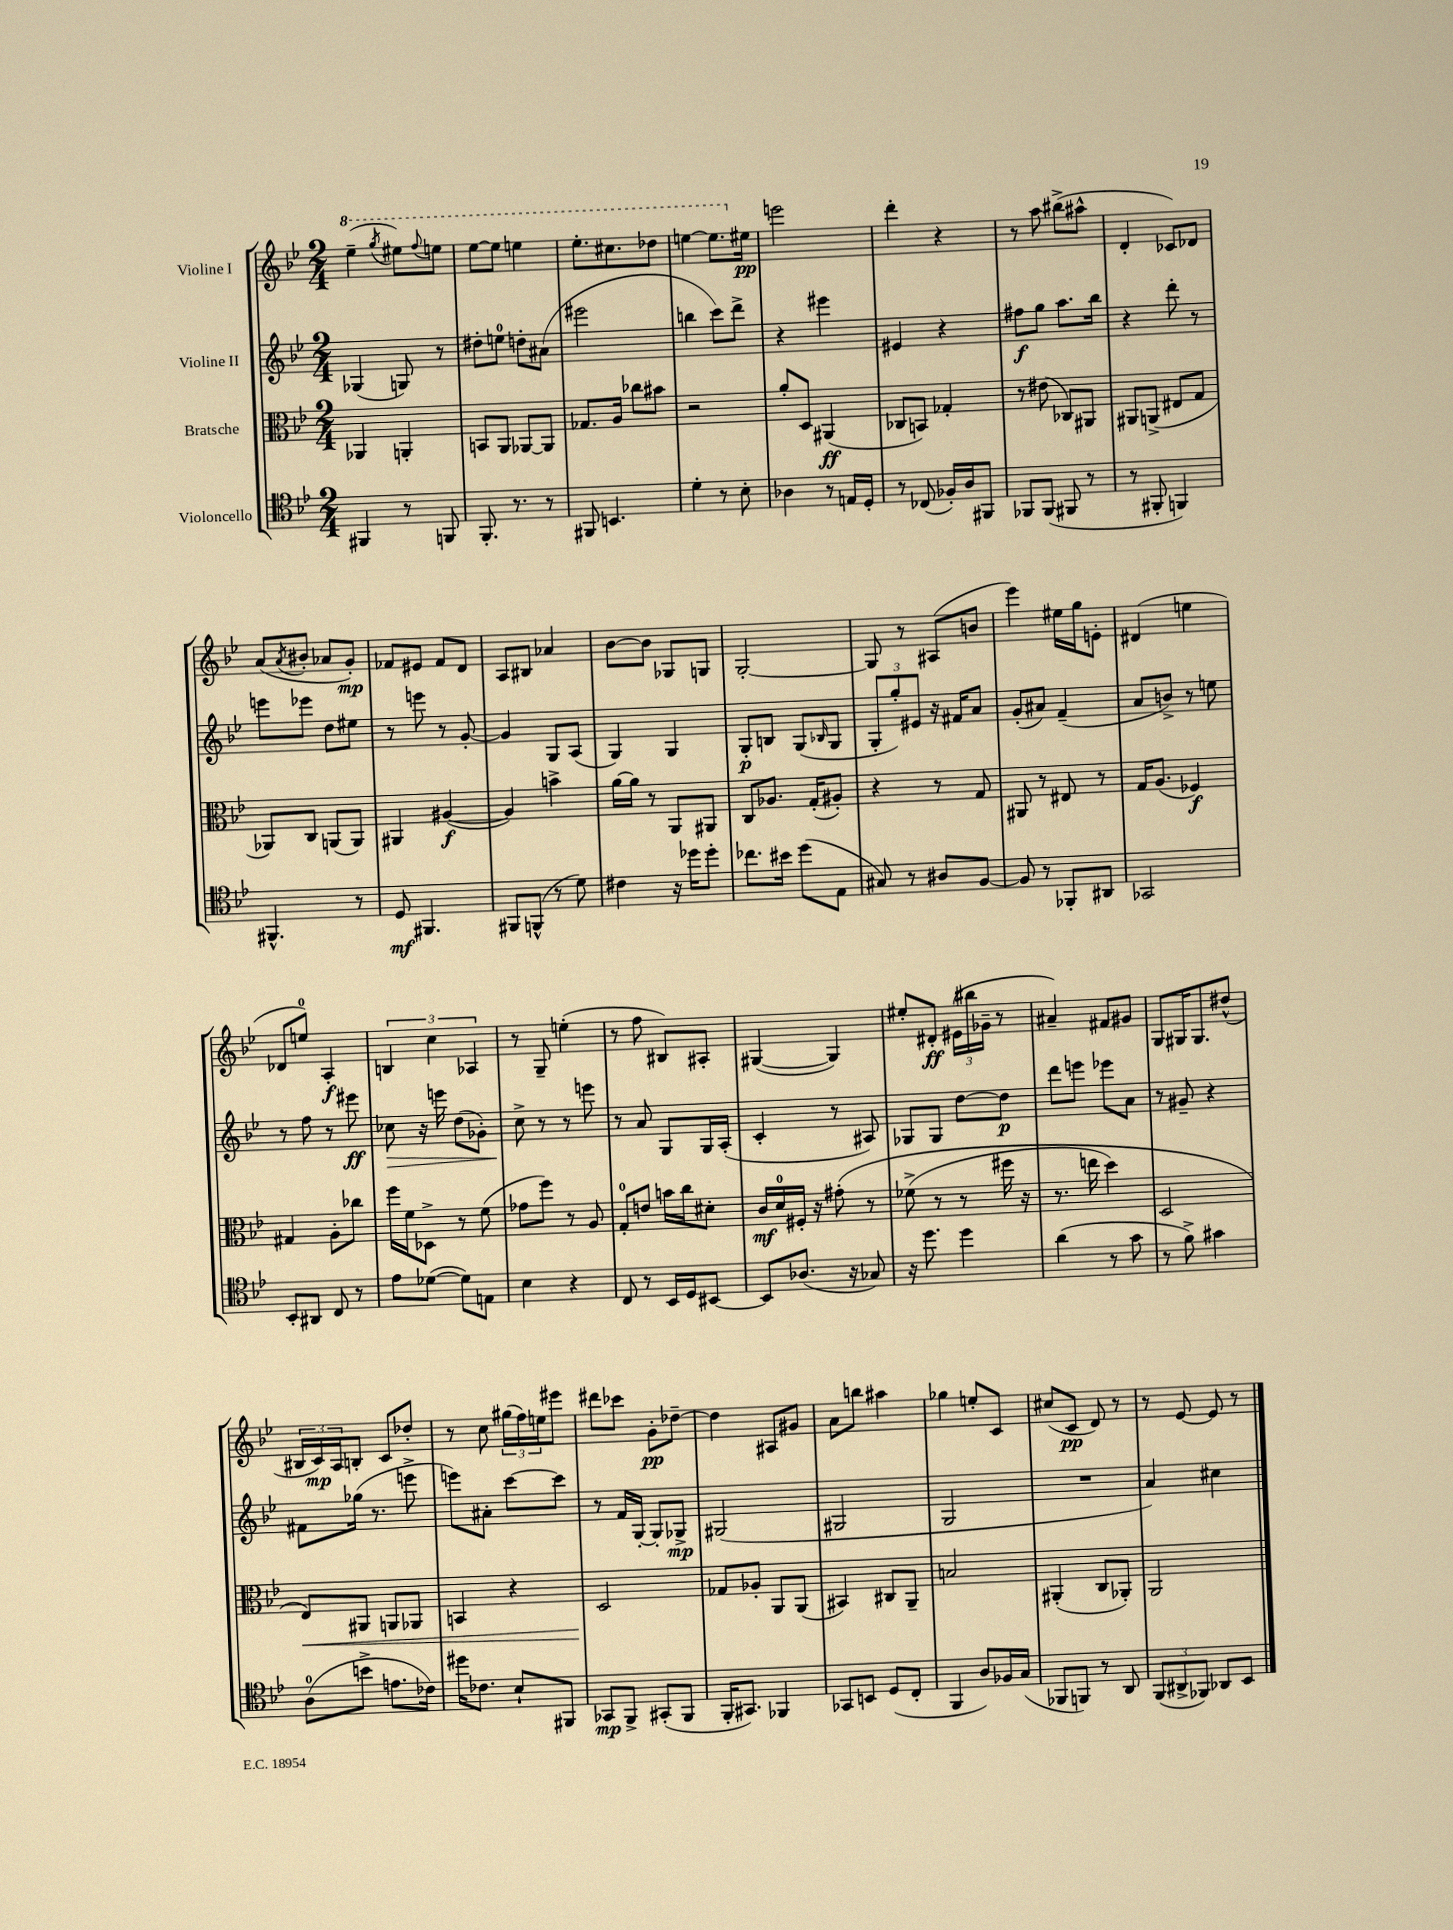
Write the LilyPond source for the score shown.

<<
\new StaffGroup <<
\new Staff = "s0" \with { instrumentName = "Violine I" } {
    \clef treble \key bes \major \numericTimeSignature \time 2/4
    \ottava #1 ees'''4--( \acciaccatura { g'''8 } eis'''8) \appoggiatura { f'''8 } e'''8 |
    ees'''8~ ees'''8 e'''4 |
    ees'''8.-. cis'''8. des'''8 |
    e'''4~ e'''8. \ottava #0 eis''16\pp |
    e'''2 |
    d'''4-. r4 |
    r8 a''8 bis''8->( ais''8-^ |
    d'4-. ces'8) des'8 |
    a'8( \acciaccatura { a'8 } bis'8-. aes'8 g'8-.\mp) |
    fes'8 eis'8 fes'8 d'8 |
    a8 bis8 aes'4 |
    bes'8~ bes'8 ges8 g8 |
    g2~-. |
    g8 r8 ais8( b'8 |
    ees'''4) eis''16 g''16 e'8-. |
    dis'4( e''4 |
    des'8 e''8-0) a4-.\f |
    \tuplet 3/2 { b4 c''4 aes4 } |
    r8 g8-- e''4-.( |
    r8 f''8 bis8) ais8-. |
    gis4~( gis4) |
    eis''8-. dis'8-.\ff \tuplet 3/2 { eis'16(\( bis''16) ges'16-- } r8 |
    ais'4--\) fis'8 gis'8 |
    g8 gis16 gis8. dis''8-^( |
    \tuplet 3/2 { bis16 c'16\mp) a16 } b8-. c'8 des''8-. |
    r8 c''8 \tuplet 3/2 { gis''16( f''16) e''16 } eis'''8 |
    dis'''8 ces'''8 g'8-.\pp des''8~-- |
    des''4 ais8 gis'8 |
    a'8 b''8 ais''4 |
    ges''4 e''8-. c'8 |
    cis''8( c'8\pp d'8) r8 |
    r8 ees'8~ ees'8 r8 \bar "|." |
}
\new Staff = "s1" \with { instrumentName = "Violine II" } {
    \clef treble \key bes \major \numericTimeSignature \time 2/4
    ges4( g8) r8 |
    dis''8-. e''8-0 d''8-. ais'8( |
    eis'''2 |
    b''4 c'''8) d'''8-> |
    r4 eis'''4 |
    eis'4 r4 |
    fis''8\f g''8 a''8. bes''16 |
    r4 d'''8-. r8 |
    e'''8 ees'''8 d''8 eis''8 |
    r8 e'''8 r8 g'8~-. |
    g'4 g8 a8( |
    g4) g4 |
    g8-.\p b8 g8( \grace { bes16 } g8 |
    \tuplet 3/2 { g8-. g''8-.) eis'8 } r16 fis'16 a'8 |
    g'8-.( ais'8) f'4--( |
    a'8 b'8->) r8 e''8 |
    r8 f''8 r8 eis'''8\ff |
    ces''8\> r16 e'''16 d''8( ges'8-.) |
    c''8->\! r8 r8 e'''8 |
    r8 a'8 g8 g16 a16-.( |
    c'4-. r8 ais8) |
    ges8 ges8 d''8~ d''8\p |
    d'''8 e'''8 ees'''8 a'8 |
    r8 gis'8-- r4 |
    fis'8 ges''16( r8. e'''8-> |
    e'''8) ais'8-. c'''8~ c'''8 |
    r8 f'16 g16~-. g8-. ges8->\mp |
    gis2( |
    gis2 |
    g2 |
    R2 |
    a'4) cis''4 \bar "|." |
}
\new Staff = "s2" \with { instrumentName = "Bratsche" } {
    \clef alto \key bes \major \numericTimeSignature \time 2/4
    aes,4 a,4-. |
    b,8 a,8 aes,8~ aes,8 |
    ges8. a16 ces''8 bis'8 |
    r2 |
    a'8-. d8 ais,4\ff( |
    ces8 b,8) ges4-. |
    r8 eis'8( ces8) ais,8 |
    ais,8 a,8->( eis8 g8 |
    aes,8) c8 a,8( a,8) |
    ais,4 ais4~\f( |
    ais4) b'4-> |
    a'16~ a'16 r8 a,8 ais,8 |
    c8 aes8. g16-.( ais8-.) |
    r4 r8 g8 |
    ais,8 r8 eis8 r8 |
    g16 a8.( fes4\f) |
    gis4 a8-. ces''8 |
    f''16 f'16 des8-> r8 f'8( |
    ges'8 f''8) r8 a8 |
    g8-0-. e'8 b'16 c''16 dis'8-. |
    c'16\mf d'16-0 fis16-. r16 gis'8-.\( r8 |
    fes'8->( r8 r8 fis''16 r16 |
    r8. e''16 d''4) |
    d2 |
    ees8\<\) ais,8 a,8 aes,8 |
    b,4 r4 |
    d2\! |
    ges8 aes8-. a,8 a,8( |
    bis,4) cis8 a,8-- |
    b2 |
    ais,4-.( c8 aes,8-.) |
    a,2 \bar "|." |
}
\new Staff = "s3" \with { instrumentName = "Violoncello" } {
    \clef tenor \key bes \major \numericTimeSignature \time 2/4
    fis,4 r8 f,8 |
    f,8.-. r8. r8 |
    fis,8 b,4. |
    d'4-. r8 bes8-. |
    aes4 r8 e16 d16-. |
    r8 ces8( fes16-.) a16 fis,8 |
    fes,8 fes,8( fis,8 r8 |
    r8 fis,8-. f,4) |
    fis,4.-^ r8 |
    d8\mf fis,4. |
    fis,8 f,8-^( r8 d'8) |
    cis'4 r16 des''16 des''8-. |
    ces''8. bis'16 d''8( ees8 |
    gis8) r8 ais8 f8~ |
    f8 r8 fes,8-. ais,8 |
    ges,2 |
    bes,8-. ais,8 c8 r8 |
    ees'8 des'8~( des'8) e8 |
    bes4 r4 |
    c8 r8 bes,16 d16 bis,8~ |
    bis,8 aes8.( r16 ges8) |
    r16 d''8. d''4 |
    a'4( r8 g'8 |
    r8 f'8->) gis'4 |
    a8-0( b'8-> e'8. ces'16) |
    dis''16 ces'8. bes8-! fis,8 |
    ges,8\mp f,8-> gis,8-.( f,8 |
    f,16-. gis,8.) fes,4 |
    ges,8 b,8 d8( c8-. |
    f,4 a8) fes16 g16( |
    fes,8 f,8) r8 a,8 |
    \tuplet 3/2 { f,8( ais,8-> fes,8) } aes,8 bes,8 \bar "|." |
}
>>
>>
\layout { \context { \Score \remove "Bar_number_engraver" } }
